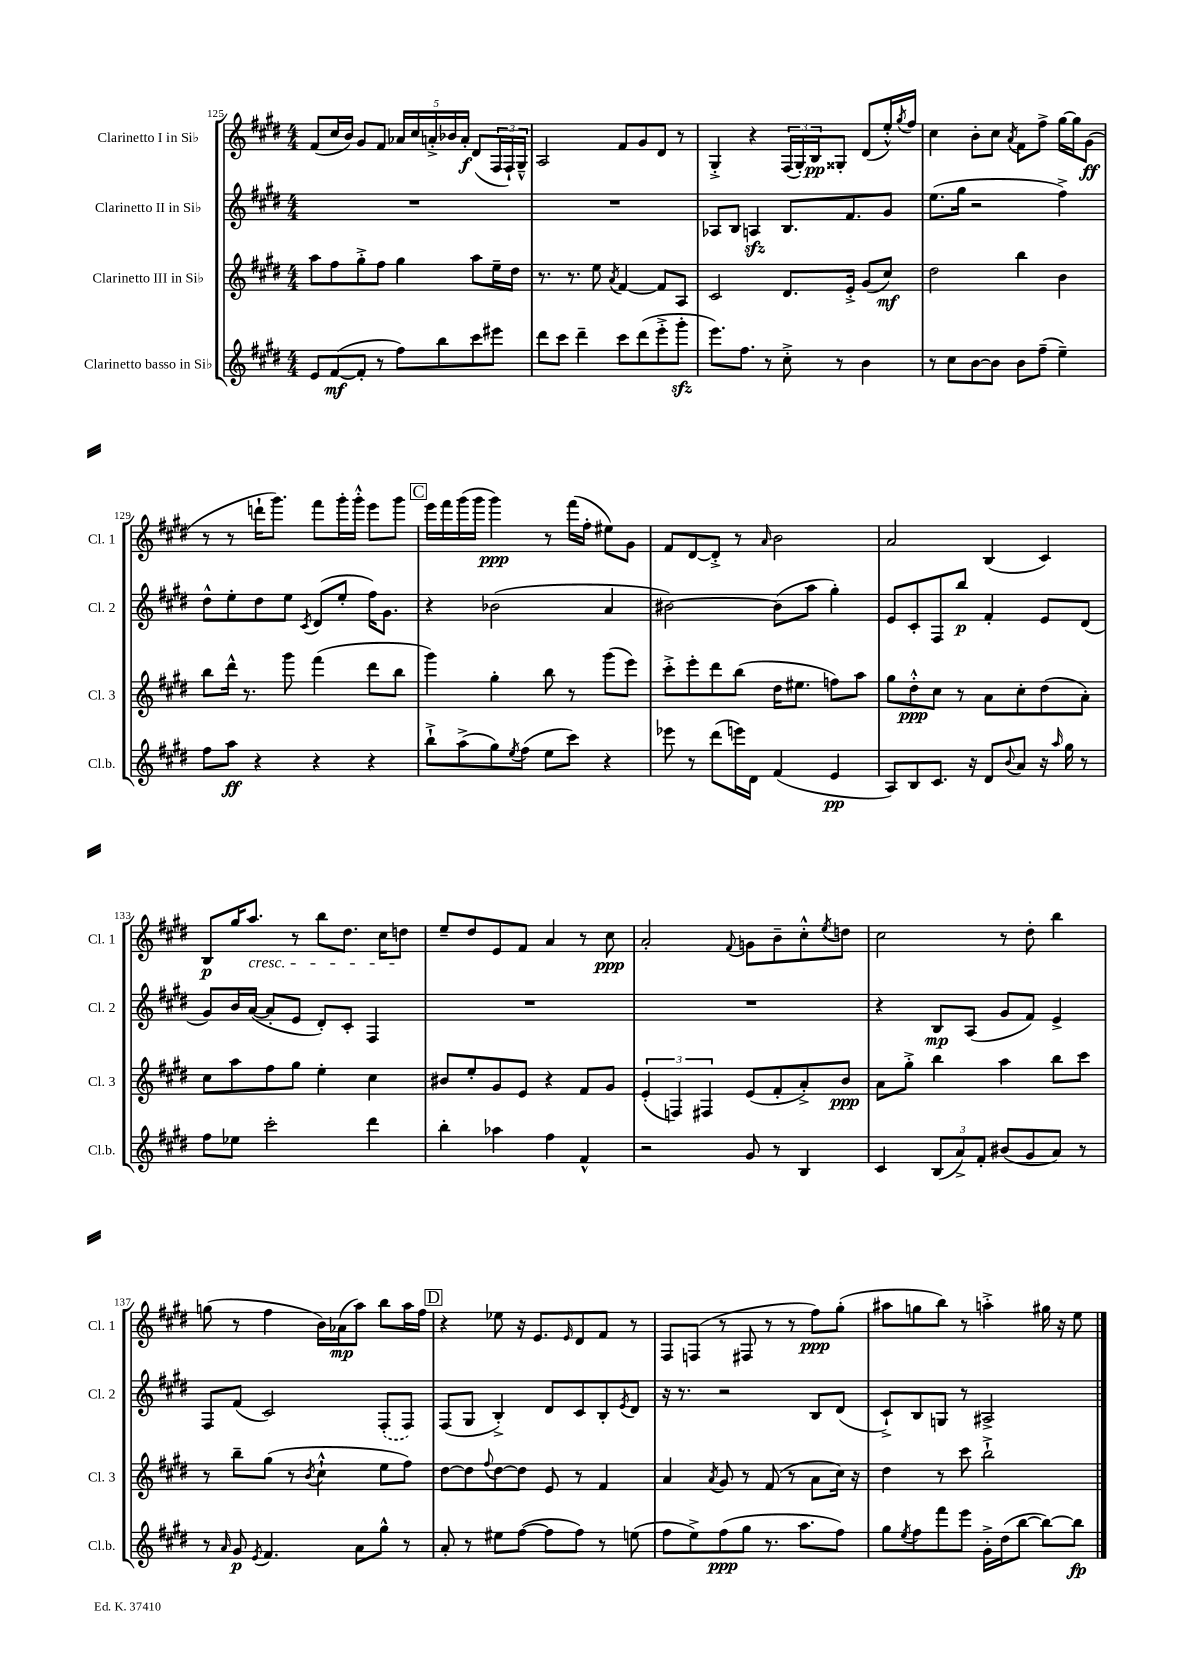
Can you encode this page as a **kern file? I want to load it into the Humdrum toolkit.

**kern	**kern	**kern	**kern
*staff4	*staff3	*staff2	*staff1
*clefG2	*clefG2	*clefG2	*clefG2
*k[f#c#g#d#]	*k[f#c#g#d#]	*k[f#c#g#d#]	*k[f#c#g#d#]
*M4/4	*M4/4	*M4/4	*M4/4
8e/L	8aa\L	1r	(8f#/L
([8f#/	8ff#\	.	16cc#/L
.	.	.	16b/JJ)
8f#'/]J	8gg#'^\	.	8g#/L
8r	8ff#\J	.	8f#/J
8ff#\L)	4gg#\	.	20a-/LL
.	.	.	20cc#/
.	.	.	20a'^/
8bb\	.	.	.
.	.	.	20b-/
.	.	.	20a'/JJ
8ccc#\	8aa\L	.	(8d#/L
8eee#\J	16ee~\L	.	24F#/L
.	.	.	24F#`/)
.	16dd#\JJ	.	.
.	.	.	24G#~^^/JJ
=	=	=	=
8ddd#\L	8.r	1r	2A/
8ccc#\J	.	.	.
.	8.r	.	.
4ddd#~\	.	.	.
.	8ee\	.	.
.	8qa/	.	.
8ccc#\L	[4f#/	.	8f#/L
(8ddd#\	.	.	8g#/
8eee'^\	8f#/]L	.	8d#/J
8ggg#'\J	8A/J	.	8r
=	=	=	=
8.eee\L)	2c#/	8A-/L	4G#'^/
.	.	8B/J	.
8.ff#\J	.	.	.
.	.	4A/	4r
8r	.	.	.
8cc#'^\	8.d#/L	8.B/L	(24F#/LL
.	.	.	24G#'/)
.	.	.	24B/J
8r	.	.	8G##'/J
.	16e'^/Jk	8.f#/	.
4b\	(8g#/L	.	(8d#/L
.	8cc#/J)	8g#/J	16ee'^^/L)
.	.	.	8qgg#/
.	.	.	16ff#/JJ
=	=	=	=
8r	2dd#\	(8.ee\L	4cc#\
8cc#\L	.	.	.
.	.	16gg#\Jk	.
[8b\	.	2r	8b'\L
8b\]J	.	.	8cc#\J
.	.	.	8qa/
8b\L	4bb\	.	8f#\L
(8ff#~\J	.	.	8ff#^\J
4ee~\)	4b\	4ff#^\)	[16gg#\LL
.	.	.	16gg#\]J
.	.	.	(8g#\J
=	=	=	=
8ff#\L	8bb\L	8dd#^^\L	8r
8aa\J	16ddd#^^\Jk	8ee'\	8r
.	8.r	.	.
4r	.	8dd#\	16ddd`\LK
.	.	.	8.ggg#\J)
.	8ggg#\	8ee\J	.
.	.	8qc#/	.
4r	(4fff#\	(8d#/L	8fff#\L
.	.	8ee'/J	16ggg#'\L
.	.	.	16ggg#'^^\JJ
4r	8ddd#\L	16ff#\LK)	8eee\L
.	.	8.g#\J	.
.	8bb\J	.	8ggg#\J
=	=	=	=
8bb`^\L	4ggg#\)	4r	16eee\LL
.	.	.	16fff#\
(8aa^\	.	.	(16ggg#\
.	.	.	16ggg#\JJ
8gg#\)	4gg#'\	(2b-\	4ggg#\)
8qee/	.	.	.
(8ff#\J	.	.	.
8ee\L	8bb\	.	8r
8ccc#\J)	8r	.	(16fff#\LL
.	.	.	16ff#'\JJ
4r	(8ggg#\L	4a/	8ee#\L)
.	8eee\J)	.	8g#\J
=	=	=	=
8eee-\	8ccc#'^\L	[2b#\)	8f#/L
8r	8eee'\	.	[8d#/
(8ddd#\L	8ddd#\	.	8d#'^/]J
16eee\L)	(8bb\J	.	8r
16d#\JJ	.	.	.
.	.	.	16qqa/
(4f#/	16dd#\LK	(8b#\]L	2b\
.	8.ee#\J	.	.
.	.	8aa\J	.
4e/	8ff\L)	4gg#'\)	.
.	8aa\J	.	.
=	=	=	=
8A/L)	8gg#\L	8e/L	2a/
8B/	8dd#'^^\	8c#'/	.
8.c#/J	8cc#\J	8F#/	.
.	8r	8bb/J	.
16r	.	.	.
8d#/L	8a\L	4f#'/	(4B/
8qqb/	.	.	.
8a/J	8cc#'\	.	.
16r	(8dd#\	8e/L	4c#/)
16qqaa/	.	.	.
16gg#\	.	.	.
8r	8a'\J)	(8d#/J	.
=	=	=	=
8ff#\L	8cc#\L	8g#/L)	8B/L
8ee-\J	8aa\	16b/L	16gg#/K
.	.	([16a/JJ	8.aa/J
2ccc#'\	8ff#\	8a'/]L	.
.	8gg#\J	8e/J	8r
.	4ee'\	8d#'/L)	8bb\L
.	.	8c#'/J	8.dd#\J
4ddd#\	4cc#\	4F#/	.
.	.	.	16cc#\LK
.	.	.	8dd\J
=	=	=	=
4bb'\	8b#/L	1r	8ee~/L
.	8ee'/	.	8dd#/
4aa-\	8g#/	.	8e/
.	8e/J	.	8f#/J
4ff#\	4r	.	4a/
4f#^^/	8f#/L	.	8r
.	8g#/J	.	8cc#\
=	=	=	=
2r	(6e'/	1r	2a'/
.	6F/)	.	.
.	6F#/	.	.
.	.	.	8qqf#/
8g#/	(8e/L	.	8g\L
8r	8f#'/	.	8b~\
4B/	8a'^/)	.	8cc#'^^\
.	.	.	8qee/
.	8b/J	.	8dd\J
=	=	=	=
4c#/	8a\L	4r	2cc#\
.	8gg#'^\J	.	.
(12B/L	4bb\	8B/L	.
12a^/)	.	.	.
.	.	(8A/J	.
12f#'/J	.	.	.
(8b#/L	4aa\	8g#/L	8r
8g#/	.	8f#/J)	8dd#'\
8a/J)	8bb\L	4e^/	4bb\
8r	8ccc#\J	.	.
=	=	=	=
8r	8r	8F#/L	(8gg\
16qqa/	.	.	.
8g#/	8bb~\L	(8f#/J	8r
8qe/	.	.	.
4.f#/	(8gg#\J	2c#/)	4ff#\
.	8r	.	.
.	8qb/	.	.
.	4cc#`^^\	.	16b\LL)
.	.	.	(16a-\J
8a\L	.	.	8aa\J)
8gg#^^\J	8ee\L	(8F#'/L	8bb\L
8r	8ff#\J)	8F#/J)	16aa\L
.	.	.	16ff#\JJ
=	=	=	=
8a'/	[8dd#\L	(8F#/L	4r
8r	8dd#\]	8G#/J	.
.	8qqff#/	.	.
8ee#\L	[8dd#\	4B'^/)	8ee-\
([8ff#\J	8dd#\]J	.	16r
.	.	.	8.e/L
8ff#\]L	8e/	8d#/L	.
.	.	.	16qqe/
8ff#\J)	8r	8c#/	8d#/
8r	4f#/	8B'/	8f#/J
.	.	8qe/	.
(8ee\	.	8d#/J	8r
=	=	=	=
8ff#\L	4a/	16r	8F#/L
.	.	8.r	.
8ee^\)	.	.	(8F/J
.	8qa/	.	.
(8ff#\	8g#/	2r	8r
8gg#\J	8r	.	8F#/
8.r	(8f#/	.	8r
.	8r	.	8r
8.aa\L	.	.	.
.	8a\L	8B/L	8ff#\L)
8ff#\J)	16cc#\Jk)	(8d#/J	(8gg#'\J
.	16r	.	.
=	=	=	=
8gg#\L	4dd#\	8c#`^/L)	8aa#\L
8qee/	.	.	.
8ff#\	.	8B/	8gg\
8fff#\	8r	8G/J	8bb\J)
8eee\J	8ccc#\	8r	8r
16g#'^\LL	2bb`^\	2A#^/	4aa'^\
(16dd#\J	.	.	.
[8bb\J	.	.	.
8bb\_L)	.	.	16gg#\
.	.	.	16r
8bb\]J	.	.	8ee\
==	==	==	==
*-	*-	*-	*-
